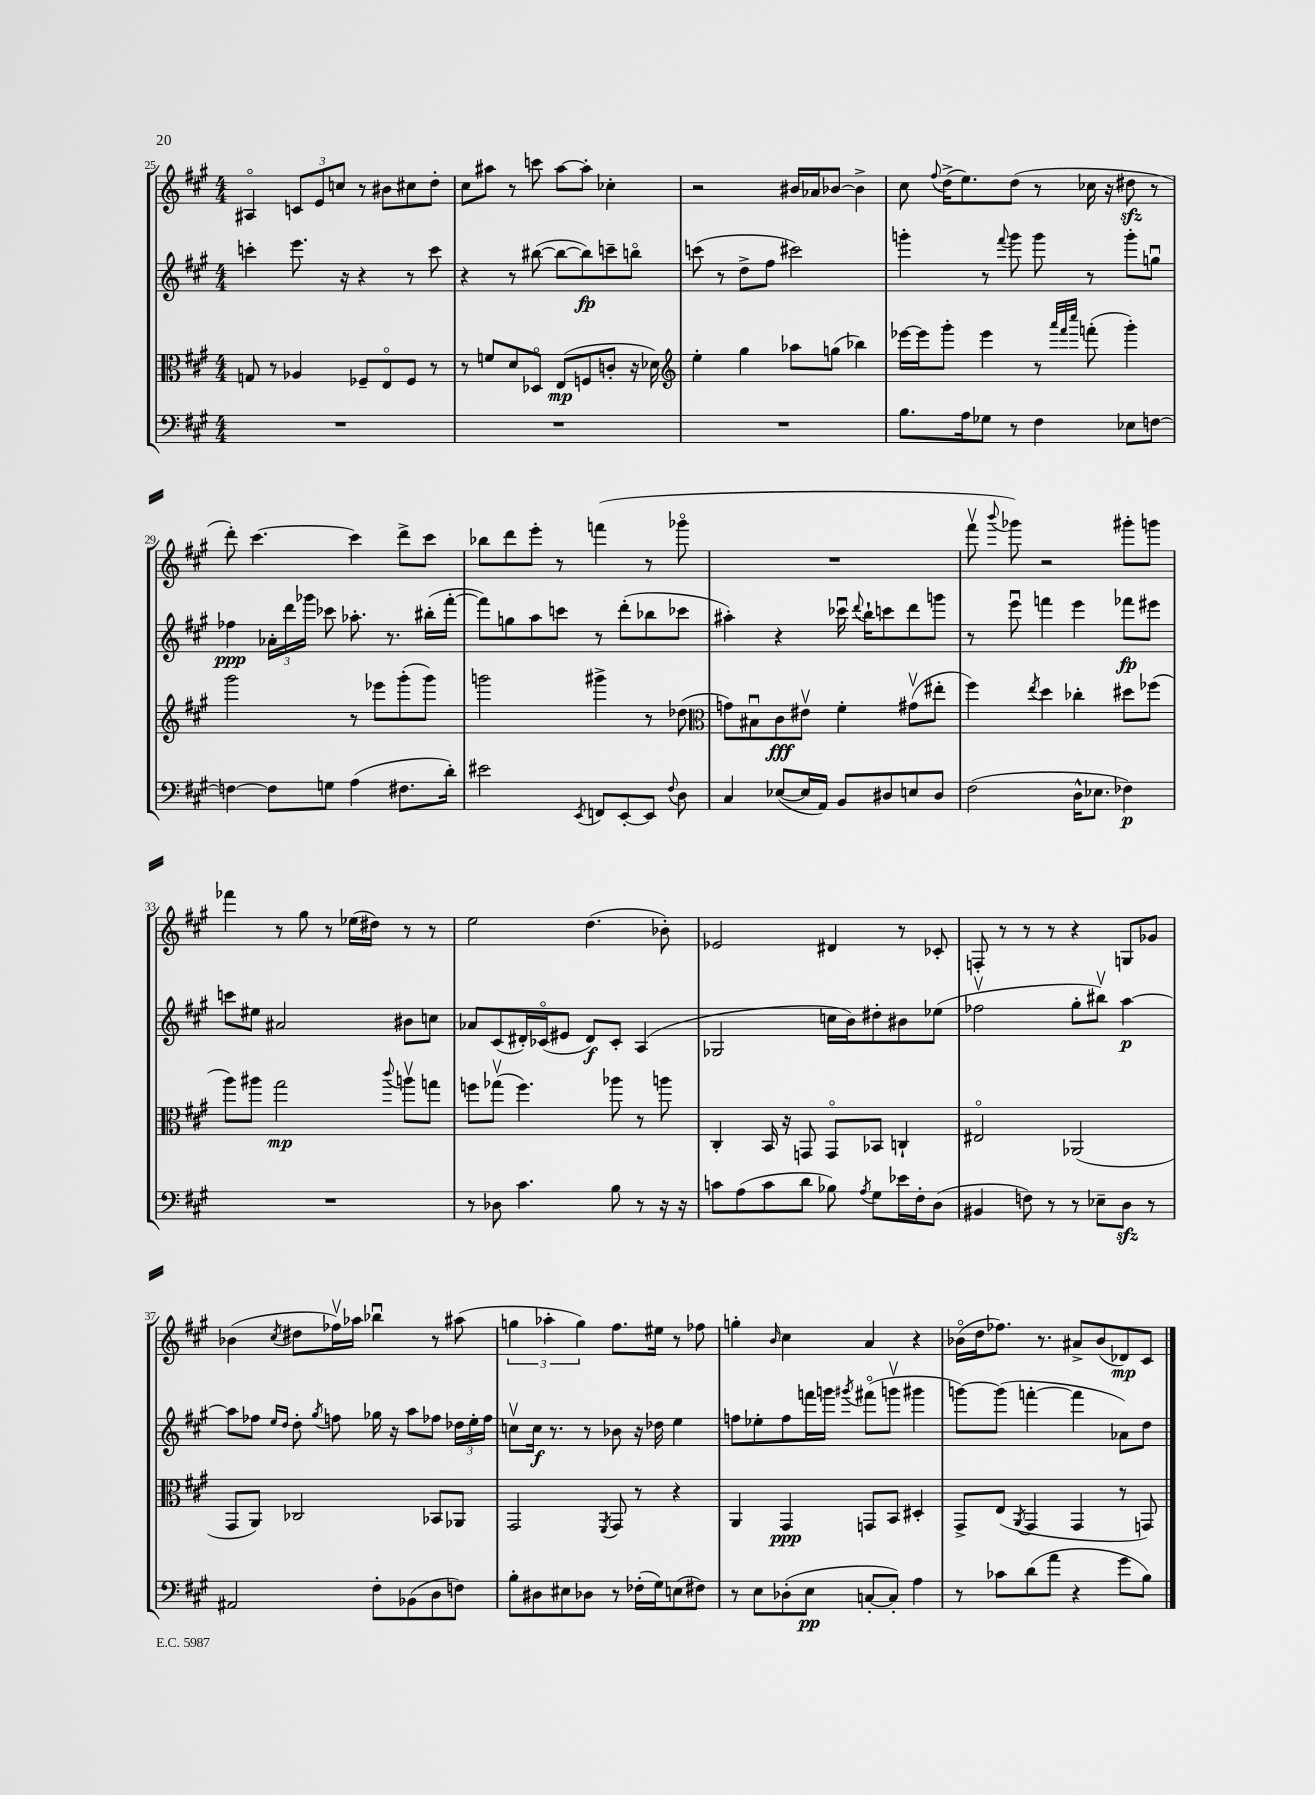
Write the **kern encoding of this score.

**kern	**kern	**kern	**kern
*staff4	*staff3	*staff2	*staff1
*clefF4	*clefC3	*clefG2	*clefG2
*k[f#c#g#]	*k[f#c#g#]	*k[f#c#g#]	*k[f#c#g#]
*M4/4	*M4/4	*M4/4	*M4/4
1r	8G	4ccc'	4A#o
.	8r	.	.
.	4A-	8.eee	12c
.	.	.	12e
.	.	.	12cc
.	.	16r	.
.	8F-~	4r	8r
.	8Eo	.	8b#
.	8F-	8r	8cc#
.	8r	8ccc	8dd'
=	=	=	=
1r	8r	4r	8cc#
.	8f	.	8aa#
.	8d	8r	8r
.	8D-o	([8bb#	8ccc
.	(8E	8bb#_	[8aa#
.	8F	8bb#])	8aa#']
.	8c'	8ccc~	4cc-'
.	16r	8bbo	.
.	16d-)	.	.
=	=	=	=
*	*clefG2	*	*
1r	4ee'	(8ccc	2r
.	.	8r	.
.	4gg#	8dd^	.
.	.	8ff#	.
.	8aa-	2ccc#)	16b#
.	.	.	16a-
.	(8gg	.	[8b-
.	4bb-)	.	4b-^]
=	=	=	=
8.B	[16eee-	4ggg'	8cc#
.	16eee-]	.	.
.	.	.	8qqff#
.	8ggg#'	.	(16dd^
16A	.	.	8.ee)
8G-	4eee-	8r	.
.	.	8qqfff#	.
8r	.	8ggg	(8dd
4F#	8r	8ggg	8r
.	32qqaaa	.	.
.	32qqfff#	.	.
.	32qqcccc#	.	.
.	(8fff'	8r	16cc-
.	.	.	16r
8E-	4ggg#')	8ggg'	8dd#
[8F	.	8ggu	8r
=	=	=	=
4F_	2ggg#	4ff-	8ddd')
.	.	.	[4.ccc#
8F]	.	24a-'	.
.	.	24ddd	.
.	.	24ggg-	.
8G	.	8ccc-	.
(4A	8r	8.aa-'	4ccc#]
.	8eee-	.	.
.	.	8.r	.
8.F#	(8ggg#'	.	8ddd^
.	8ggg#)	(16bb#'	8ccc#
16d')	.	[16fff#'	.
=	=	=	=
2e#	2ggg	8fff#])	8bb-
.	.	8gg	8ddd
.	.	8aa	8eee'
.	.	8ccc	8r
8qEE	.	.	.
8FF	4ggg#^	8r	(4fff
[8EE'	.	(8ddd'	.
8EE]	8r	8bb-	8r
8qqF#	.	.	.
8D	(8dd-	8ccc-	8ggg-o
=	=	=	=
*	*clefC3	*	*
4C#	8g)	4aa#')	1r
.	8B#u	.	.
([8E-	8c#	4r	.
16E-]	8e#v	.	.
16AA)	.	.	.
8BB	4f#'	16ccc-u	.
.	.	8qqddd	.
.	.	16bb`	.
8D#	.	8ccc	.
8E	(8g#v	8ddd	.
8D#	8ee#'	8ggg	.
=	=	=	=
(2F#	4ff#)	8r	8fff#v
.	.	.	8qqbbb
.	.	8eeeu	8ggg-)
.	8qee	.	.
.	4dd	4fff	2r
16D^^	4cc-'	4eee	.
8.E-	.	.	.
4F-)	8dd#	8fff-	8ggg#'
.	(8ff-	8eee#	8ggg
=	=	=	=
1r	8aa)	8ccc	4fff-
.	8aa#	8ee#	.
.	2gg#	2a#	8r
.	.	.	8gg#
.	.	.	8r
.	.	.	(16ee-
.	.	.	16dd#)
.	8qqccc#	.	.
.	8aav	8b#	8r
.	8gg	8cc	8r
=	=	=	=
8r	8ff	8a-	2ee
8D-	(8gg-v	(8c#	.
4.c#	4.ff)	16d#')	.
.	.	(16c-o	.
.	.	8e#	.
.	.	8d#)	(4.dd
8B	8aa-	8c-'	.
8r	8r	(4A	.
16r	8aa	.	8b-')
16r	.	.	.
=	=	=	=
8c	4C#'	2G-	2e-
(8A	.	.	.
8c	16BB	.	.
.	16r	.	.
8d	8GG	.	.
8B-)	8GGo	16cc	4d#
.	.	16b)	.
8qA	.	.	.
8G#	8BB-	8dd#'	.
16e-	4C`	8b#	8r
16F#'	.	.	.
(8D	.	(8ee-	8c-'
=	=	=	=
4BB#	2E#o	2ff-v	8F'
.	.	.	8r
8F)	.	.	8r
8r	.	.	8r
8r	(2AA-	8gg#'	4r
8E-~	.	8bb#v)	.
8D	.	[4aa	8G
8r	.	.	8g-
=	=	=	=
2AA#	8GG#	8aa]	(4b-
.	8AA)	8ff-	.
.	.	16qqee	.
.	.	16qqdd	8qcc#
.	2C-	8dd'	8dd#
.	.	8qgg#	.
.	.	8ff	16ff-v)
.	.	.	16aa-
8F#'	.	16gg-	4bb-u
.	.	16r	.
(8BB-	.	8aa	.
8D	8BB-	8ff-	8r
8F)	8AA-	24dd-	(8aa#
.	.	24ee'	.
.	.	24ff-	.
=	=	=	=
8B'	2GG#	8ccv	6gg
8D#	.	16cc	.
.	.	.	6aa-'
.	.	8.r	.
8E#	.	.	.
.	.	.	6gg)
8D-	.	8r	.
.	8qFF#	.	.
8r	8GG#	8b-	8.ff#
(16F-'	8r	16r	.
16G#)	.	16dd-	16ee#
(8E	4r	4ee	8r
8F#)	.	.	8ff-
=	=	=	=
8r	4AA	8ff	4gg'
8E	.	8ee-'	.
.	.	.	16qqb
(8D-'	4GG#	8ff	4cc#
8E	.	16fff	.
.	.	16ggg	.
.	.	8qggg#	.
[8C'	8GG	(8fff#o	4a
8C'])	8BB	8gggv	.
4A	4D#'	4ggg#	4r
=	=	=	=
8r	8GG#^	[8ggg)	(16b-o
.	.	.	16dd
8c-	(8E	(8ggg]	8.ff-)
.	8qAA	.	.
(8d	4GG#	[4fff'	.
.	.	.	8.r
8a	.	.	.
4r	4GG#	4fff]	8a#^
.	.	.	(8b-
8g#	8r	8a-)	8d-)
8B)	8GG)	8dd	8c#
==	==	==	==
*-	*-	*-	*-
